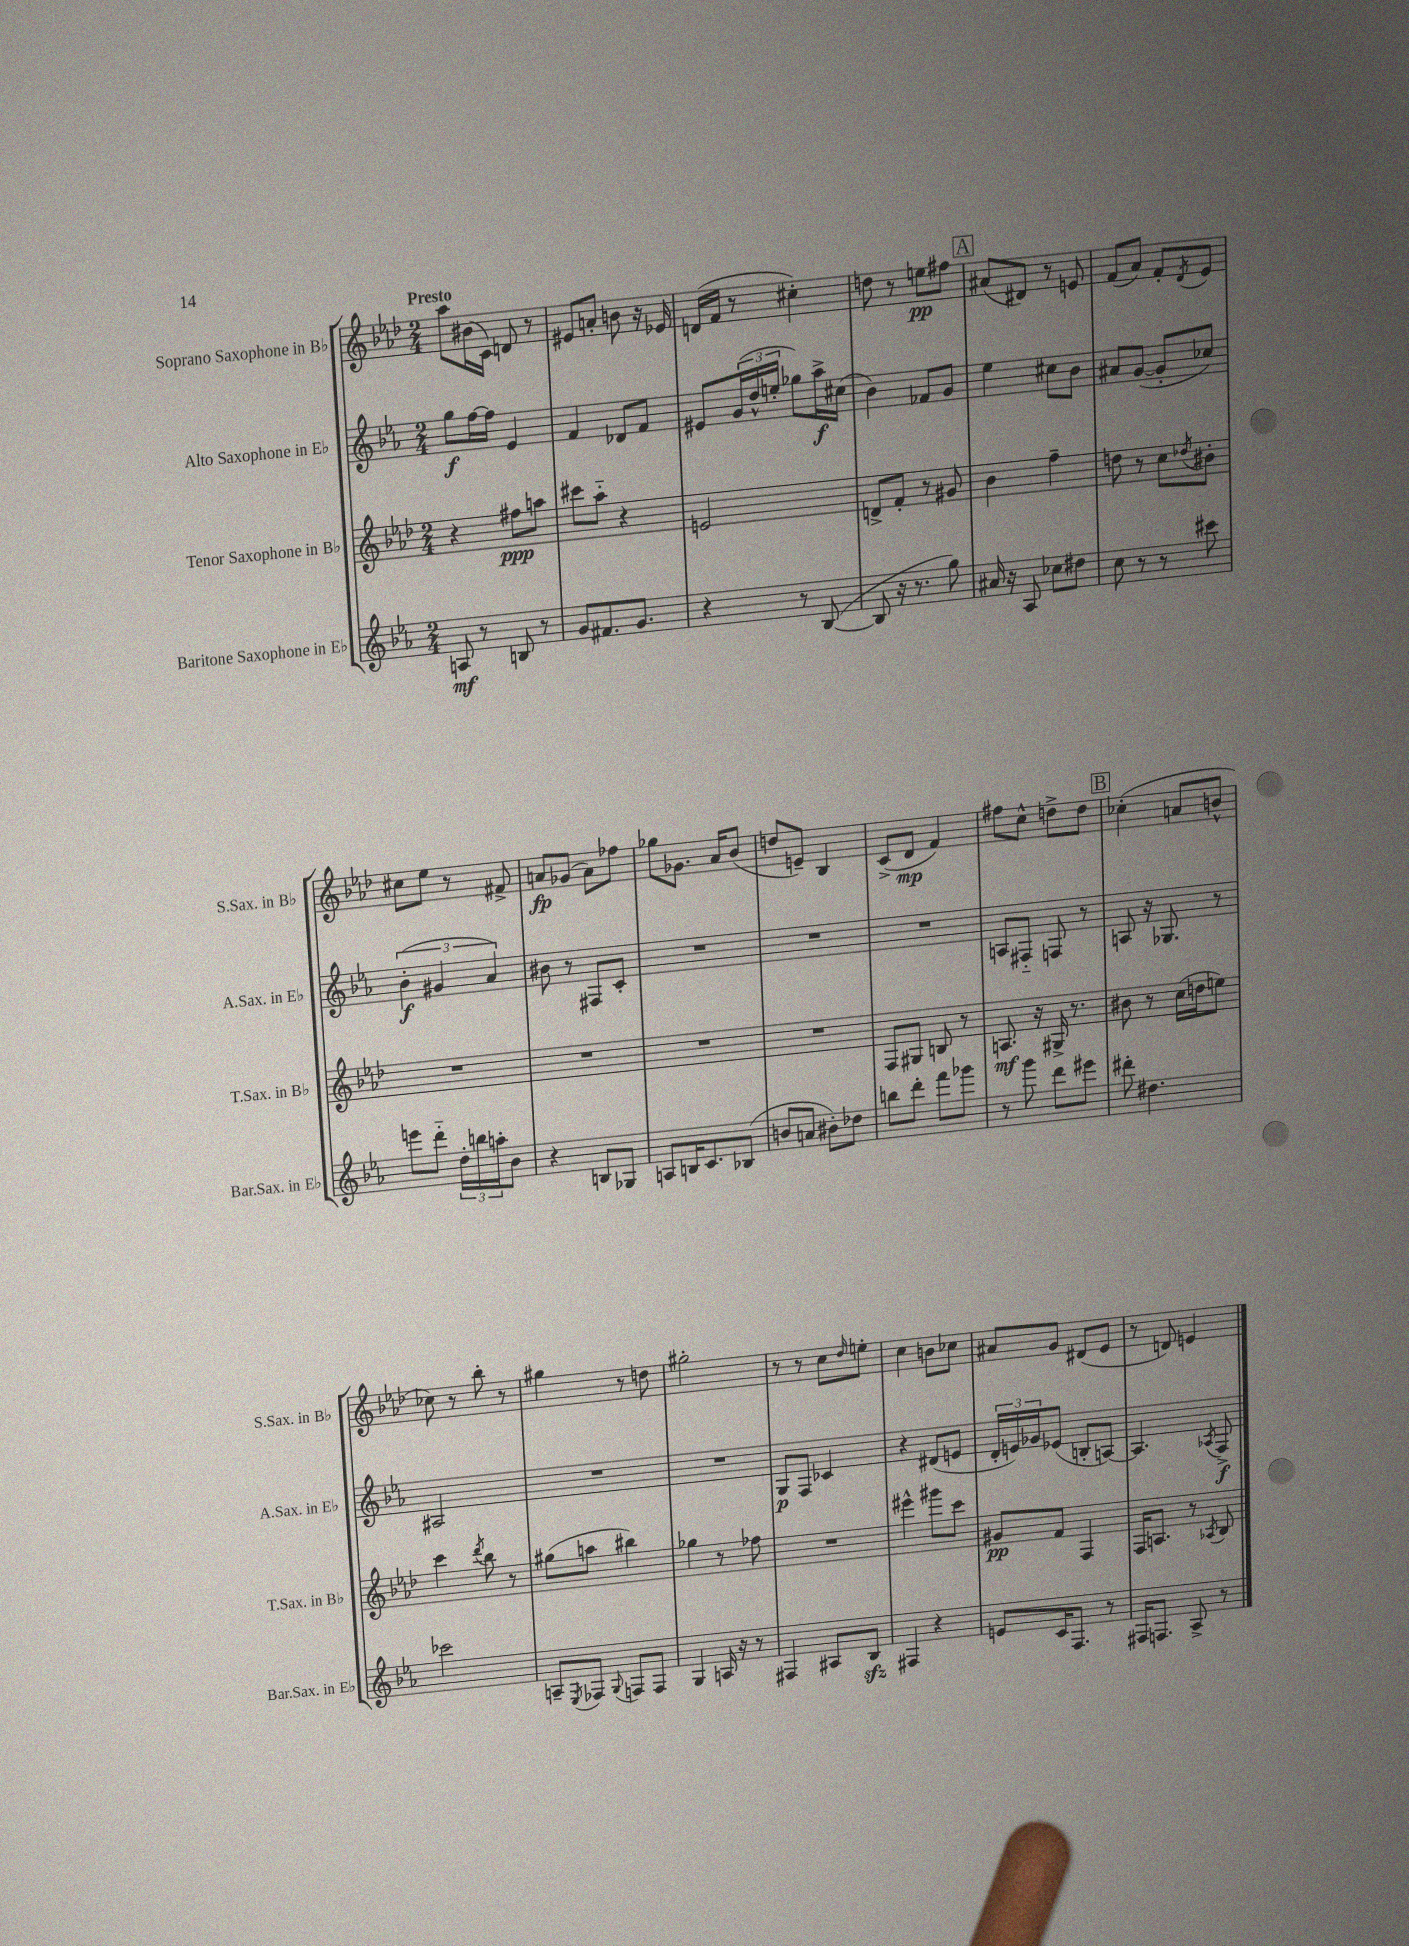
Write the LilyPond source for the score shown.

<<
\new StaffGroup <<
\new Staff = "s0" \with { instrumentName = "Soprano Saxophone in Bb" shortInstrumentName = "S.Sax. in Bb" } {
    \clef treble \key aes \major \numericTimeSignature \time 2/4 \tempo "Presto"
    aes''8 bis'16( c'16) d'8 r8 |
    eis'8 a'8-. b'8 r16 ees'16 |
    d'16( f'16 r8 cis''4-.) |
    d''8 r8 e''8\pp fis''8 |
    \mark \markup { \box "A" } ais'8( dis'8) r8 e'8 |
    f'8( aes'8) f'8-. \acciaccatura { des'8 } ees'8 |
    cis''8 ees''8 r8 fis'8-> |
    a'8\fp ges'8( a'8) fes''8 |
    ges''8 ges'8. aes'16 bes'8( |
    d''8 e'8--) bes4 |
    c'8->( des'8\mp f'4) |
    fis''8 c''8-^ d''8-> d''8 |
    \mark \markup { \box "B" } ces''4-.( a'8 b'8-^ |
    ces''8) r8 bes''8-. r8 |
    gis''4 r8 d''8 |
    gis''2-. |
    r8 r8 c''8 \grace { des''16 } e''8-. |
    c''4 b'8 ces''8 |
    ais'8 g'8 dis'8( ees'8 |
    r8 d'8) e'4 \bar "|." |
}
\new Staff = "s1" \with { instrumentName = "Alto Saxophone in Eb" shortInstrumentName = "A.Sax. in Eb" } {
    \clef treble \key ees \major \numericTimeSignature \time 2/4
    g''8\f f''16~ f''16 ees'4 |
    f'4 des'8 f'8 |
    eis'8 \tuplet 3/2 { g'16( d''16-^ e''16-. } ges''8) aes''16->\f cis''16( |
    bes'4) fes'8 g'8 |
    \mark \markup { \box "A" } ees''4 cis''8 bes'8 |
    ais'8 g'8~( g'8-. ces''8) |
    \tuplet 3/2 { bes'4-.\f( gis'4 aes'4) } |
    bis'8 r8 fis8 c'8-. |
    R2 |
    R2 |
    R2 |
    a8 fis8-_ f8 r8 |
    \mark \markup { \box "B" } a8 r16 ges8. r8 |
    ais2 |
    R2 |
    R2 |
    g8\p f8 ces'4 |
    r4 dis'8( e'8 |
    \tuplet 3/2 { d'16-. e'16) ges'16 } ees'8( b8-. a8~) |
    a4. \acciaccatura { aes8 } f8->\f \bar "|." |
}
\new Staff = "s2" \with { instrumentName = "Tenor Saxophone in Bb" shortInstrumentName = "T.Sax. in Bb" } {
    \clef treble \key aes \major \numericTimeSignature \time 2/4
    r4 fis''8\ppp a''8 |
    cis'''8 aes''8-_ r4 |
    e'2 |
    d'8-> f'8-. r8 gis'8 |
    \mark \markup { \box "A" } bes'4 f''4-- |
    d''8 r8 c''8 \acciaccatura { des''8 } bis'8-. |
    R2 |
    R2 |
    R2 |
    R2 |
    f8 gis8 b8 r8 |
    a8.\mf r16 gis16-> r8. |
    \mark \markup { \box "B" } bis'8 r8 c''16( d''16 e''8) |
    c'''4 \acciaccatura { des'''8 } bes''8 r8 |
    gis''8( a''8 bis''4) |
    ges''4 r8 fes''8 |
    R2 |
    eis'''4-^ gis'''8 c'''8 |
    gis'8\pp f'8 f4 |
    f16 a8. r8 \acciaccatura { aes8 } bes8 \bar "|." |
}
\new Staff = "s3" \with { instrumentName = "Baritone Saxophone in Eb" shortInstrumentName = "Bar.Sax. in Eb" } {
    \clef treble \key ees \major \numericTimeSignature \time 2/4
    a8\mf r8 b8 r8 |
    g'8 fis'8. g'8. |
    r4 r8 bes8~( |
    bes8 r16 r8. g''8) |
    \mark \markup { \box "A" } ais'16 r16 aes8 ces''8 dis''8 |
    c''8 r8 r8 cis'''8 |
    e'''8 d'''8-_ \tuplet 3/2 { d''16-. b''16 a''16-. } bes'8 |
    r4 b8 ges8 |
    a8 b16 c'8. bes8( |
    b'8 a'8 bis'8-.) des''8 |
    b''8 d'''8-. f'''8 ges'''8 |
    r8 g'''8 d'''8 eis'''8 |
    \mark \markup { \box "B" } dis'''8-. dis''4. |
    ces'''2 |
    a8-- \acciaccatura { ees8 } fes8 \appoggiatura { g8 } f8 f8 |
    g4 a16 r16 r8 |
    fis4 ais8 bes8\sfz |
    fis4 r4 |
    e'8 c'16 f8. r8 |
    fis16 f8. aes8-> r8 \bar "|." |
}
>>
>>
\layout { \context { \Score \remove "Bar_number_engraver" } }
